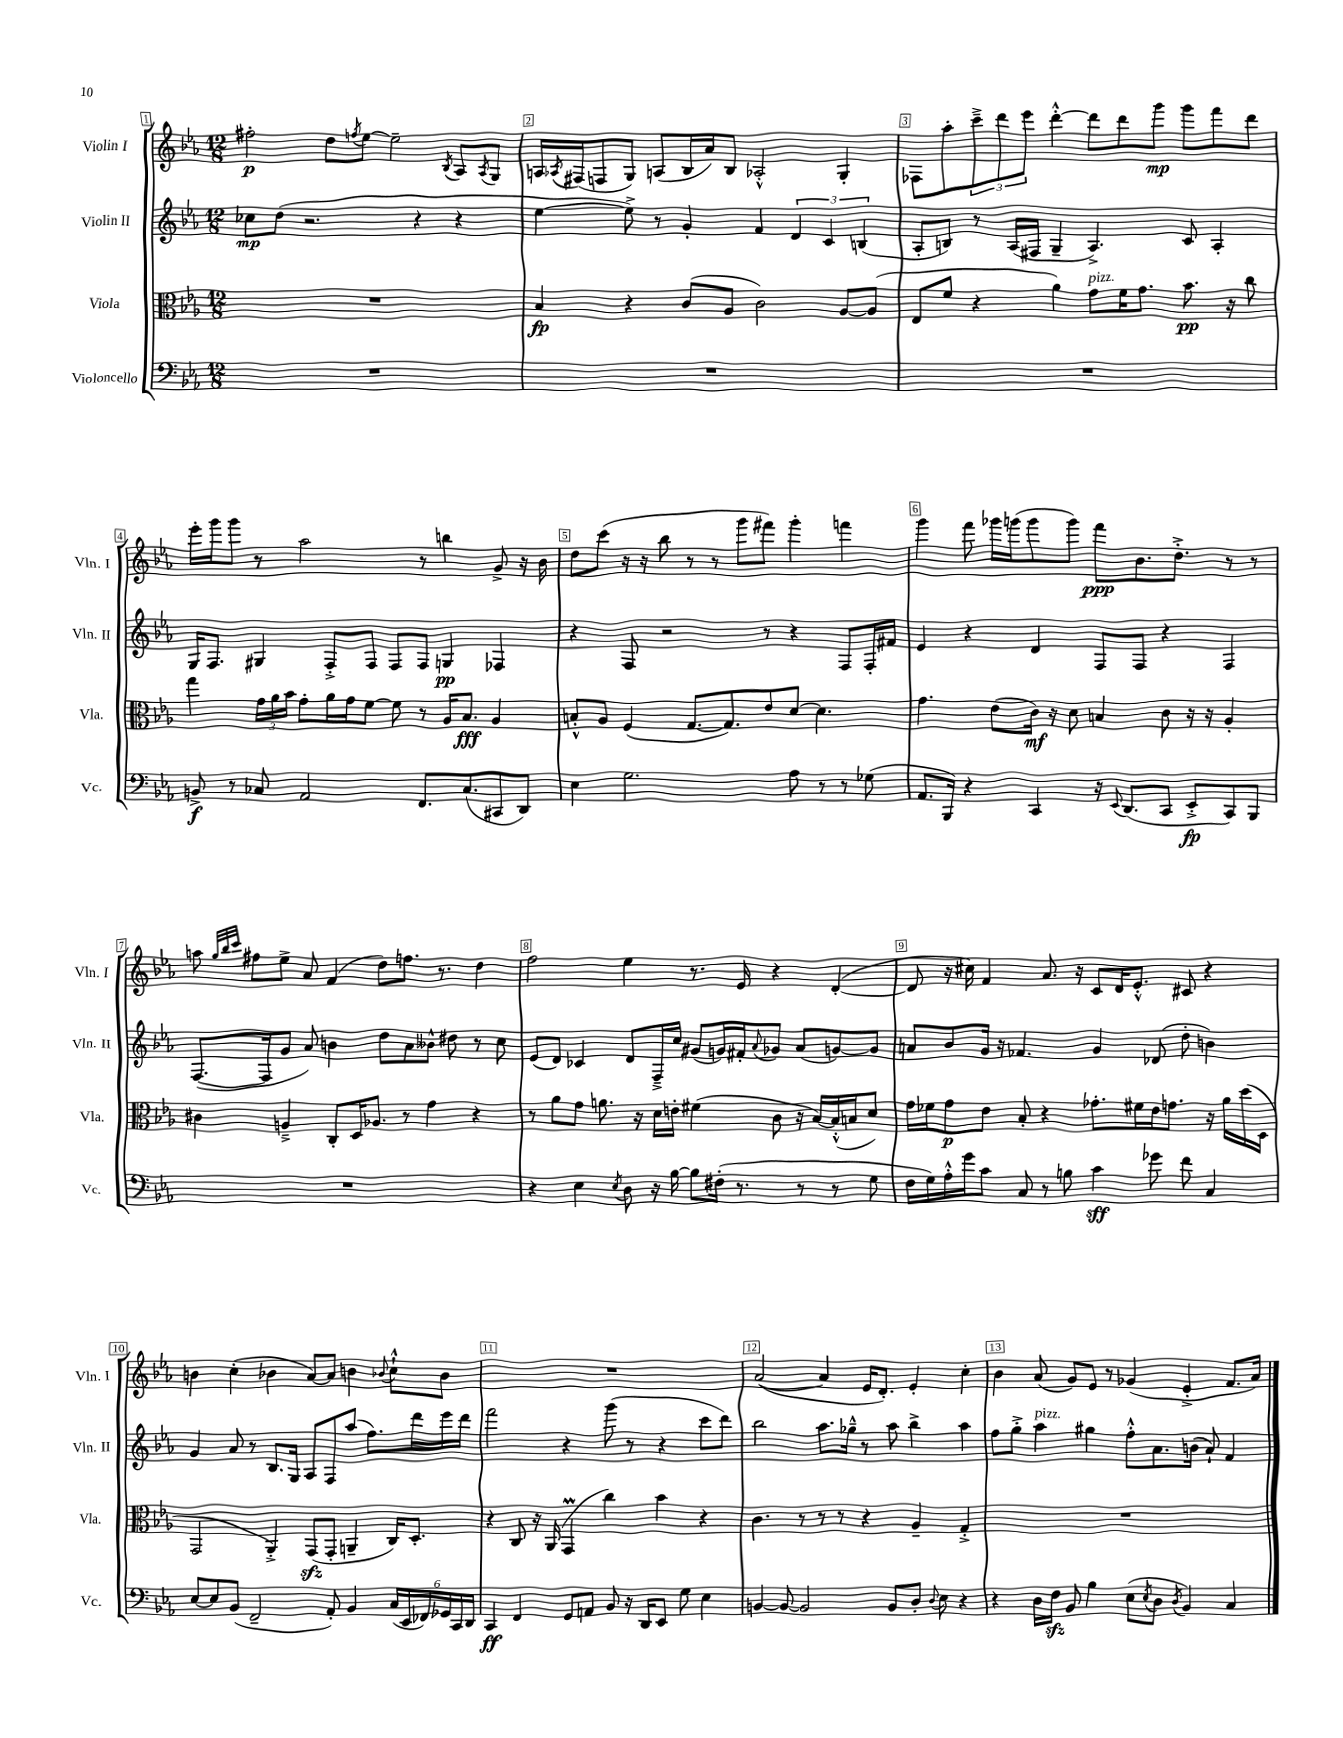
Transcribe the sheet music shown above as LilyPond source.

<<
\new StaffGroup <<
\new Staff = "s0" \with { instrumentName = "Violin I" shortInstrumentName = "Vln. I" } {
    \clef treble \key ees \major \numericTimeSignature \time 12/8
    fis''2-.\p d''8 \acciaccatura { f''8 } ees''8~ ees''2-- \acciaccatura { bes8 } aes8 \acciaccatura { aes8 } g8 |
    a16 \acciaccatura { aes8 } fis16( f8 g8) a8( bes16 aes'16) bes8 aes2-.-^ g4-. |
    fes8 aes''8-. \tuplet 3/2 { c'''8---> d'''8 ees'''8 } d'''4~-.-^ d'''8 d'''8 g'''8\mp g'''8 f'''8 d'''8 |
    ees'''16-. g'''16 g'''8 r8 aes''2 r8 b''4 g'8-> r16 bes'16 |
    d''8 c'''8( r16 r16 bes''8 r8 r8 g'''8 fis'''8) g'''4-. f'''4 |
    g'''4 f'''8 ges'''16 g'''16( g'''8 g'''8) f'''8\ppp bes'8. d''8.-.-> r8 r8 |
    a''8 \grace { g''32 bes''32 c'''32 } fis''8 ees''8-> aes'8 f'4( d''8) f''8. r8. d''4 |
    f''2 ees''4 r8. ees'16 r4 d'4~-.( |
    d'8 r16 cis''16) f'4 aes'8. r16 c'8 d'16 ees'8.-.-^ cis'8 r4 |
    b'4 c''4-.( bes'4 aes'8~) aes'8 b'4 \appoggiatura { bes'8 } c''8-!-^ bes'8 |
    R1. |
    aes'2~( aes'4 ees'16 d'8.-.) ees'4-. c''4-. |
    bes'4 aes'8( g'8) ees'8 r8 ges'4( ees'4-.-> f'8. aes'16) \bar "|." |
}
\new Staff = "s1" \with { instrumentName = "Violin II" shortInstrumentName = "Vln. II" } {
    \clef treble \key ees \major \numericTimeSignature \time 12/8
    ces''8\mp d''8( r2. r4 r4 |
    ees''4~ ees''8->) r8 g'4-. f'4 \tuplet 3/2 { d'4 c'4 b4( } |
    aes8-. b8) r8 aes16( fis16 g4-- aes4.->) c'8 aes4-. |
    g16 f8. gis4 f8-.-> f8 f8 f8 g4\pp fes4 |
    r4 f8 r2 r8 r4 f8 f16-. fis'16 |
    ees'4 r4 d'4 f8 f8 r4 f4 |
    f8.~( f16 g'8 aes'8) b'4 d''8 aes'8 beses'8-^ dis''8 r8 c''8 |
    ees'8( d'8) ces'4 d'8 f16---> c''16 gis'8( g'16) fis'16-. \appoggiatura { aes'8 } ges'8 aes'8( g'8~) g'8 |
    a'8 bes'8 g'16 r16 fes'4. g'4 des'8( d''8-. b'4) |
    g'4 aes'8 r8 bes8. g16 aes8 f8 aes''8( f''8.) d'''16 ees'''16 d'''16 |
    f'''2 r4 g'''8( r8 r4 c'''8 d'''8) |
    bes''2 aes''8. ges''16---^ r8 aes''8 bes''4-> aes''4 |
    f''8 g''8-.-> aes''4^\markup { \italic "pizz." } gis''4 f''8-.-^ aes'8. b'16( aes'8-!) f'4 \bar "|." |
}
\new Staff = "s2" \with { instrumentName = "Viola" shortInstrumentName = "Vla." } {
    \clef alto \key ees \major \numericTimeSignature \time 12/8
    R1. |
    bes4\fp r4 c'8( aes8 c'2) aes8~ aes8( |
    ees8 f'8 r4 aes'4) g'8^\markup { \italic "pizz." } f'16 g'8. bes'8.\pp r16 c''8 |
    g''4 \tuplet 3/2 { g'16 aes'16 bes'16 } g'8-. aes'16 g'16 f'8~ f'8 r8 aes16 bes8.\fff aes4 |
    b8-.-^ aes8 f4( g8.~ g8.) ees'8 d'8~ d'4. |
    g'4. ees'8( c'16\mf) r16 d'8 b4 c'8 r16 r16 aes4-. |
    cis'4 a4---> c8-. d16 aes8. r8 g'4 r4 |
    r8 aes'8 g'8 a'8. r16 d'16 e'16-. fis'4( c'8 r16 bes16~) bes16-.-^( b16 d'8) |
    g'16 fes'16 g'8\p ees'8 bes8-. r4 ges'8.-. fis'16 ees'16 g'8. r16 aes'16 d''16( d16 |
    g,2 aes,4-.->) g,8\sfz( g,8-. a,4-- c16) d8.-. |
    r4 c8 r16 aes,16( g,4\prall c''4) bes'4 r4 |
    c'4. r8 r8 r8 r4 aes4-- g4-.-> |
    R1. \bar "|." |
}
\new Staff = "s3" \with { instrumentName = "Violoncello" shortInstrumentName = "Vc." } {
    \clef bass \key ees \major \numericTimeSignature \time 12/8
    R1. |
    R1. |
    R1. |
    b,8->\f r8 ces8 aes,2 f,8. ces8.( cis,8 d,8) |
    ees4 g2. aes8 r8 r8 ges8( |
    aes,8. bes,,16) r4 c,4 r16 \appoggiatura { ees,8 } d,8.( c,8 ees,8-.->\fp c,8) bes,,8 |
    R1. |
    r4 ees4 \acciaccatura { ees8 } d8 r16 bes16~ bes8 fis16-.( r8. r8 r8 g8 |
    f16 g16) aes16-.-^ g'16 c'8 c8 r8 b8 c'4\sff ges'8 f'8 c4 |
    ees8~ ees8 bes,8( f,2-- aes,8-.) bes,4 \tuplet 6/4 { c16( ees,16 fes,16) ges,16 c,16 d,16 } |
    c,4\ff f,4 g,8 a,8 bes,8 r16 d,16 ees,8 g8 ees4 |
    b,4~ b,8~ b,2 b,8 d8-. \appoggiatura { d8 } ees8 r4 |
    r4 d16 f16\sfz bes,8 bes4 ees8( \acciaccatura { ees8 } d8 \acciaccatura { d8 } bes,4) c4 \bar "|." |
}
>>
>>
\layout { \context { \Score \override BarNumber.break-visibility = ##(#f #t #t) barNumberVisibility = #all-bar-numbers-visible \override BarNumber.stencil = #(make-stencil-boxer 0.1 0.3 ly:text-interface::print) } }
